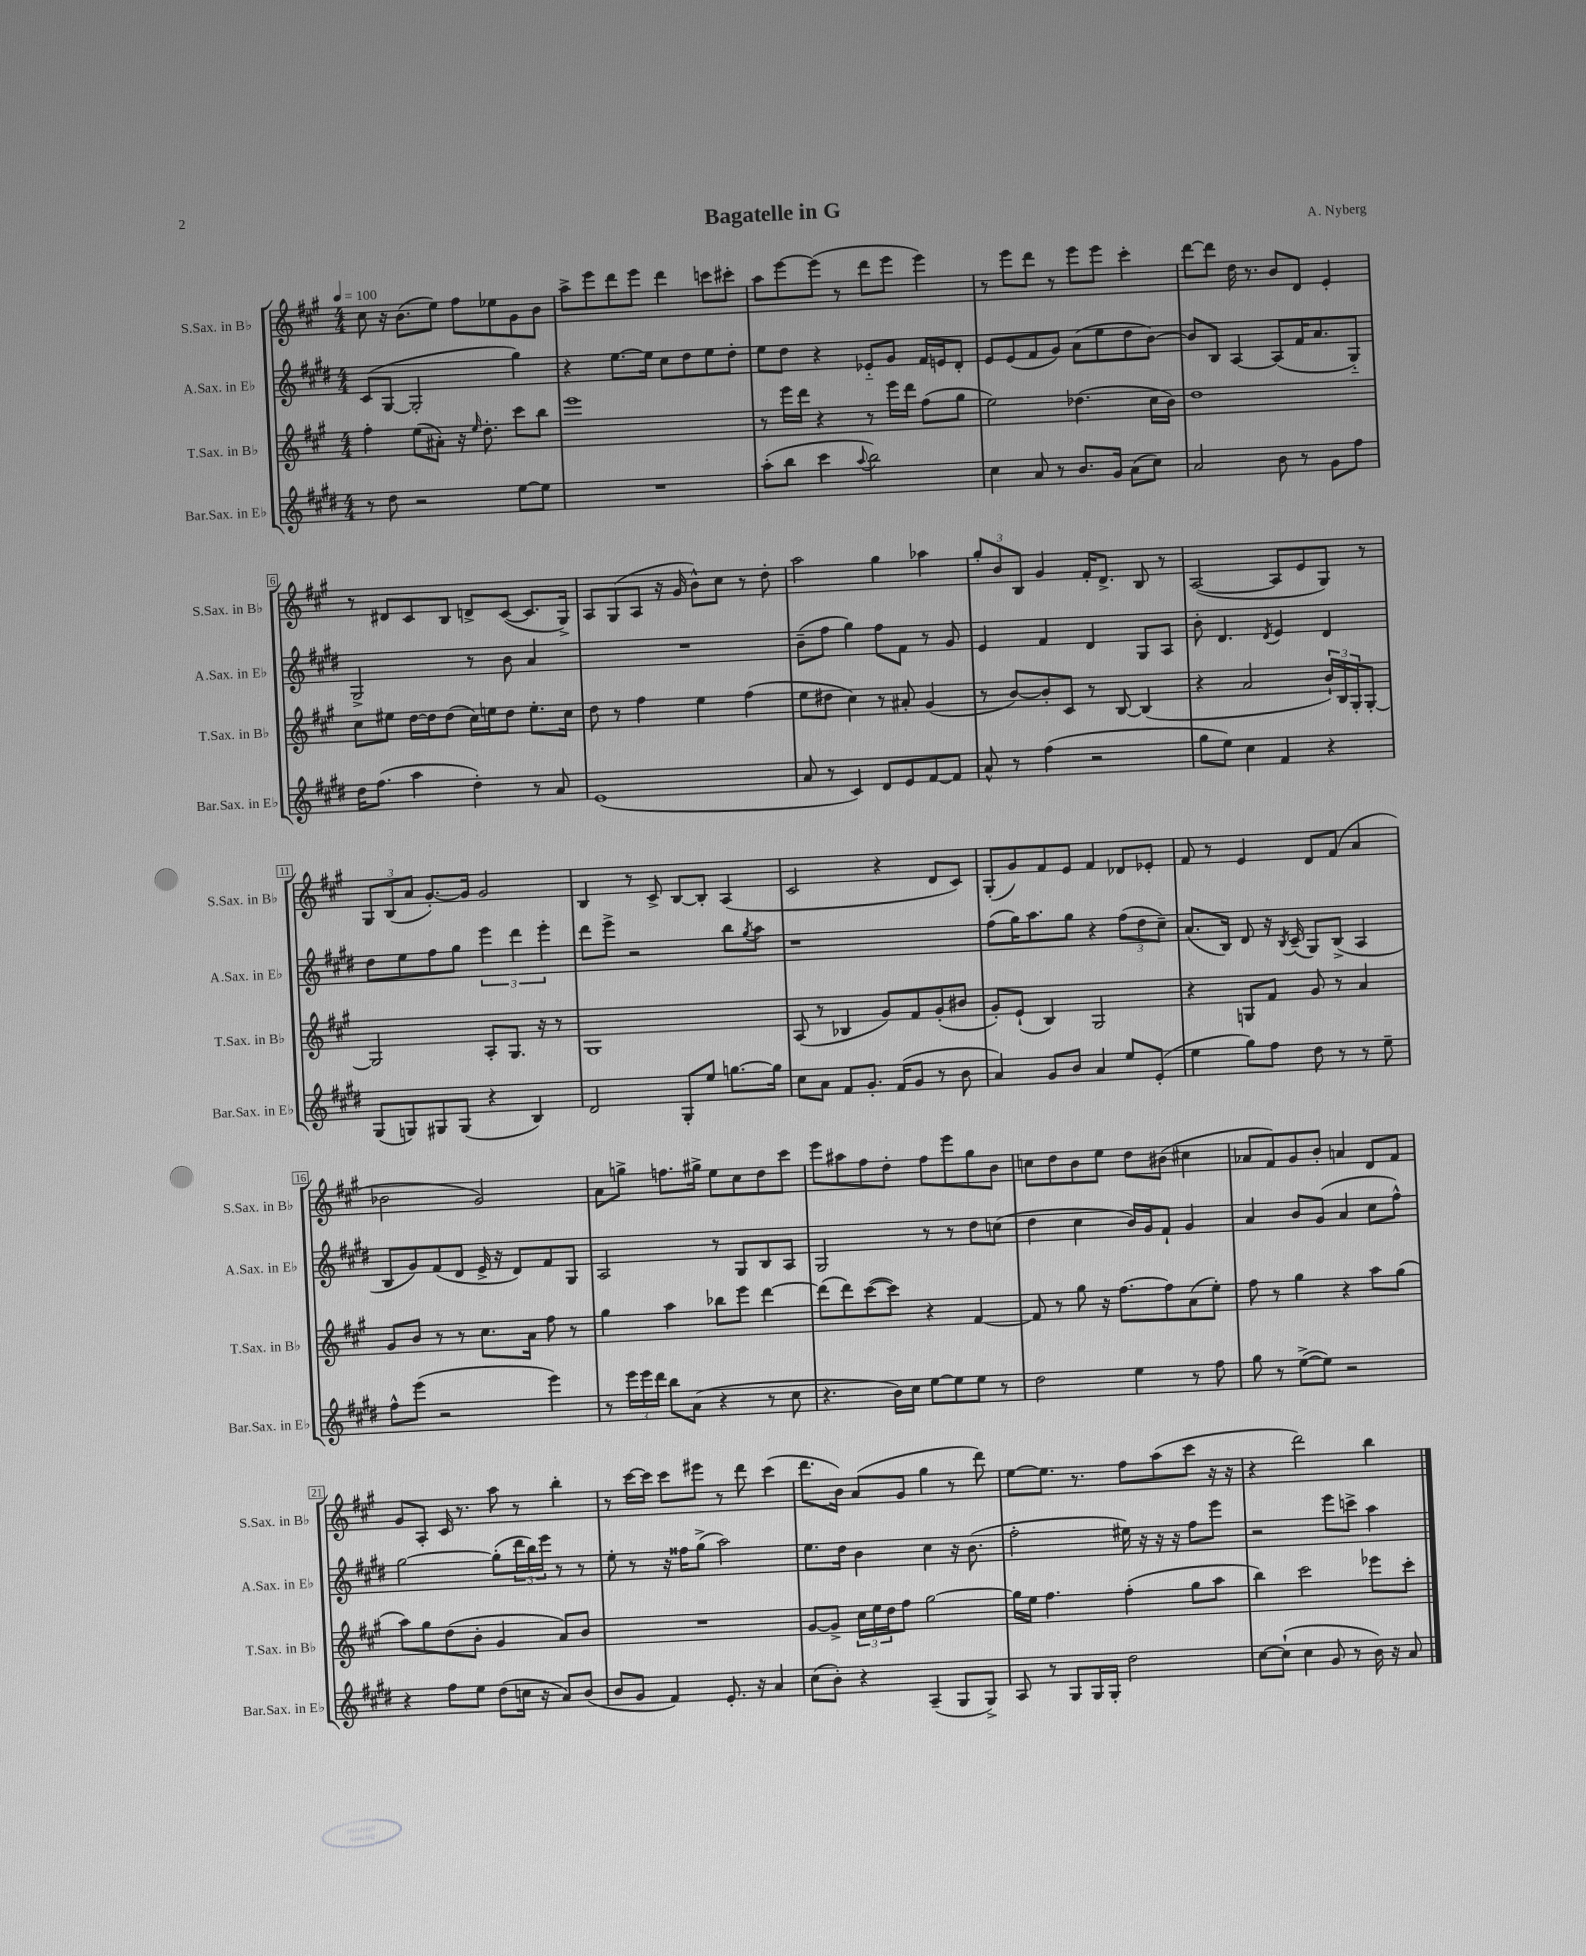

**kern	**kern	**kern	**kern
*staff4	*staff3	*staff2	*staff1
*clefG2	*clefG2	*clefG2	*clefG2
*k[f#c#g#d#]	*k[f#c#g#]	*k[f#c#g#d#]	*k[f#c#g#]
*M4/4	*M4/4	*M4/4	*M4/4
*MM100	*MM100	*MM100	*MM100
8r	4ff#'	(8c#	8cc#
8dd#	.	[8G#	16r
.	.	.	(8.b
2r	(8ee	2G#']	.
.	8a#')	.	8ee)
.	16r	.	8ff#
.	16qqee	.	.
.	8.dd'	.	.
.	.	.	8ee-
[8ee	8ccc#	4gg#)	8g#
8ee]	8bb	.	8b
=	=	=	=
1r	1eee	4r	8aa^
.	.	.	8eee
.	.	[8.ee	8ddd
.	.	.	8eee
.	.	16ee]	.
.	.	8cc#	4ddd
.	.	8dd#	.
.	.	8ee	8ccc
.	.	8dd#'	8ccc#'
=	=	=	=
(8aa'	8r	8ee	8aa
8bb	16eee	8dd#	[8eee
.	16ddd	.	.
4ccc#	4r	4r	(8eee]
.	.	.	8r
8qqaa	.	.	.
2bb)	8r	8e-'~	8ddd
.	16eee	8g#	8eee
.	16ddd	.	.
.	(8ff#	16f#	4eee)
.	.	16e	.
.	8gg#	8d#'	.
=	=	=	=
4cc#	2ee)	8e	8r
.	.	(8e	8eee
8a	.	8f#	8ddd
8r	.	8g#)	8r
8.b	(4.dd-	(8a	8eee
.	.	8ee	8eee
16g#	.	.	.
(8a	.	8dd#	4ccc#'
8cc#)	16cc#	[8b)	.
.	16b)	.	.
=	=	=	=
2a	1dd	8b]	[8ddd
.	.	8B	8ddd]
.	.	[4A	16dd
.	.	.	8.r
8b	.	(8A]	8b
8r	.	16f#	8d
.	.	8.a	.
8g#	.	.	4e'
8ff#	.	8G#'~)	.
=	=	=	=
16dd#	8cc#	2G#^	8r
(8.ff#	.	.	.
.	8ee#	.	8d#
4aa	[16dd	.	8c#
.	16dd]	.	.
.	(8dd	.	8B
4dd#')	16cc#)	8r	8d^
.	16ee	.	.
.	8dd	8b	([8c#
8r	8.ee'	4a	8.c#]
8a	.	.	.
.	16cc#	.	16G#^)
=	=	=	=
(1e	8dd	1r	8A
.	8r	.	(8G#
.	4ff#	.	8A
.	.	.	16r
.	.	.	16g#
.	4ee	.	8b^^)
.	.	.	8cc#
.	(4ff#	.	8r
.	.	.	8dd'
=	=	=	=
8a	8ee	(8b~	2aa
8r	8dd#	8ff#	.
4c#)	4cc#)	4gg#)	.
8d#	8r	8ff#	4gg#
8e	8a#'	8f#	.
[8f#	(4g#	8r	4aa-
8f#]	.	8g#	.
=	=	=	=
8a^^	8r	4e	12gg#'
.	.	.	12b
8r	[8b)	.	.
.	.	.	12B
(4ff#	8b']	4f#	4g#
.	8c#	.	.
2r	8r	4d#	16f#'
.	.	.	8.d^
.	[8B	.	.
.	(4B]	8G#	8B
.	.	8A	8r
=	=	=	=
8gg#	4r	8b'	([2A
8ee)	.	4.d#	.
4cc#	2a	.	.
.	.	8qd#	.
4f#	.	4e	8A]
.	.	.	8e
4r	24b`)	4d#	8G#)
.	24B	.	.
.	24G#'	.	.
.	[8G#'	.	8r
=	=	=	=
(8G#	2G#]	8dd#	12G#
.	.	.	(12B
8G)	.	8ee	.
.	.	.	12a
8G#	.	8ff#	[8.g#')
(8G#	.	8gg#	.
.	.	.	16g#]
4r	8A'	6eee	2g#
.	8.G#	.	.
.	.	6ddd#	.
4B)	.	.	.
.	16r	.	.
.	.	6eee'	.
.	8r	.	.
=	=	=	=
2d#	1G#	8ddd#	4B
.	.	8eee^	.
.	.	2r	8r
.	.	.	8c#^
8G#'	.	.	[8B
8ee	.	.	8B']
[8.gg	.	8bb	(4A
.	.	8qgg#	.
.	.	8aa	.
16gg]	.	.	.
=	=	=	=
8cc#	(8A	1r	2c#
8a	8r	.	.
8f#	4B-	.	.
8.g#'	.	.	.
.	8g#)	.	4r
(16f#	.	.	.
8g#	8f#	.	.
8r	(8g#'	.	8d
8b	8b#	.	8c#)
=	=	=	=
4a)	8g#')	(8ff#	(8G#'
.	(8e`	16gg#)	8g#)
.	.	8.aa	.
8g#	4B)	.	8f#
8b	.	8gg#	8e
4a	2G#	4r	4f#
8ee	.	(12ff#	8d-
.	.	12dd#	.
(8e'	.	.	8e-'
.	.	12cc#~)	.
=	=	=	=
4ee	4r	(8.a	8f#
.	.	.	8r
.	.	16B)	.
8gg#)	8G	8d#	4e
8ff#	8f#	16r	.
.	.	8qB	.
.	.	(16c#~	.
8dd#	8g#	8G#)	8d
8r	8r	(8B^	(8f#
8r	4a	4A	4a
8ee~	.	.	.
=	=	=	=
8ff#^^	8g#	8B	2b-
(8eee	8b	8g#)	.
2r	8r	(8f#	.
.	8r	8d#	.
.	8.cc#	16e^	2g#)
.	.	16r	.
.	.	8d#)	.
.	16a	.	.
4eee)	8ff#	8f#	.
.	8r	8G#	.
=	=	=	=
8r	4gg#	2A	8a
24eee	.	.	8gg^
24eee	.	.	.
24ddd#	.	.	.
8bb	4aa	.	8.ff
(8a	.	.	.
.	.	.	16gg#^
4r	8bb-	8r	8ee
.	8eee	8G#	8cc#
8r	[4ddd	8B	8dd
8cc#	.	8A	8ccc#
=	=	=	=
4.r	(8ddd]	2G#	8eee
.	8ddd)	.	8aa#
.	([8ccc#	.	8ff#
16b)	8ccc#])	.	8dd'
16cc#	.	.	.
[8ee	4r	8r	8ff#
8ee]	.	8r	8eee
8ee	[4f#	8dd#	8gg#
8r	.	(8cc	8b
=	=	=	=
2dd#	8f#]	4dd#	8cc
.	8r	.	8dd
.	8gg#	4cc#	8b
.	16r	.	8ee
.	[8.ff#	.	.
4ee	.	16b)	8dd
.	.	16g#	.
.	8ff#]	8f#`	(8b#
8r	(8a	4g#	4cc#
8ff#	8ee')	.	.
=	=	=	=
8gg#	8ff#	4a	8a-
8r	8r	.	8f#)
([8ee^	4gg#	8b	8g#
8ee])	.	(8g#	8b'
2r	4r	4a	4a
.	8aa	8cc#	8d
.	(8gg#	8ff#^^)	8f#
=	=	=	=
4r	8aa)	[2gg#	8g#
.	8gg#	.	8A'
8ff#	(8dd	.	16c#
.	.	.	8.r
8ee	8b'	.	.
(8dd#	4g#	(8gg#']	8aa
16cc	.	24ddd#	8r
.	.	24bb)	.
16r	.	.	.
.	.	24eee	.
8a)	8a)	8r	4bb'
(8b	8b	8r	.
=	=	=	=
8b	1r	8ee'	8r
8g#	.	8r	[16ccc#
.	.	.	16ccc#]
4f#)	.	16r	8ccc#
.	.	16ff##	.
.	.	(8gg#^	8eee#
8.e'	.	2aa)	8r
.	.	.	8ddd
16r	.	.	.
4a	.	.	(4ccc#
=	=	=	=
(8cc#	[8g#	8.ee	8.ddd
8b')	8g#^]	.	.
.	.	16dd#	16b)
4r	24cc#	4b	(8a
.	24ee	.	.
.	24dd	.	.
.	8ff#	.	8g#
(4A~	[2gg#	4cc#	4gg#
8G#	.	16r	8r
.	.	(8.b	.
8G#^)	.	.	8ddd)
=	=	=	=
8A	16gg#]	2ff#'	[8ee
.	16ee	.	.
8r	4.ff#	.	8.ee]
8G#	.	.	.
.	.	.	8.r
16G#	.	.	.
16G#'	.	.	.
2dd#	(4ff#'	16ee#)	8ff#
.	.	16r	.
.	.	16r	(8aa
.	.	16r	.
.	8gg#	8ff#	8ccc#
.	8aa	8eee	16r
.	.	.	16r
=	=	=	=
[8cc#	4bb)	2r	4r
(8cc#`]	.	.	.
4cc#	2ccc#	.	2ddd)
8g#	.	8eee	.
8r	.	8ccc^	.
16b)	8eee-	4aa	4bb
16r	.	.	.
8a	8ccc#'	.	.
==	==	==	==
*-	*-	*-	*-
